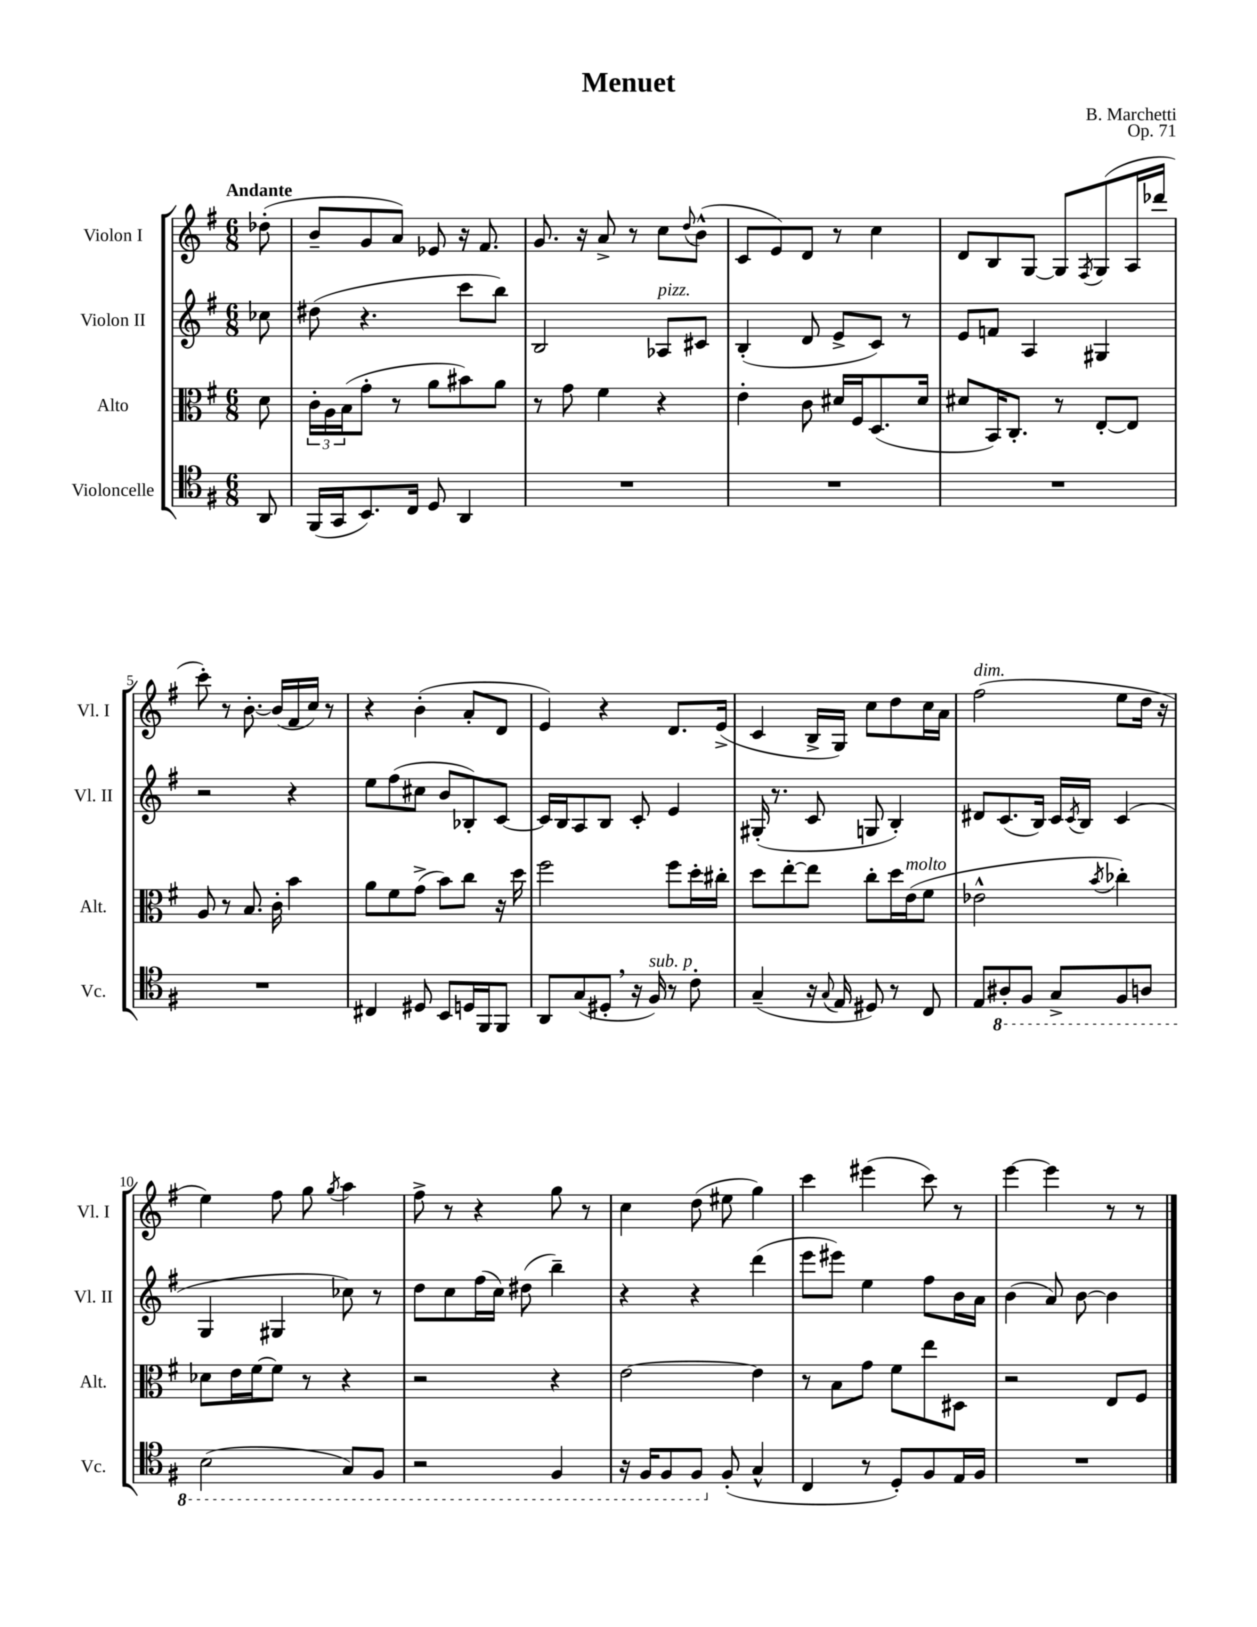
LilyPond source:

\header { title = "Menuet" composer = "B. Marchetti" opus = "Op. 71" }
<<
\new StaffGroup <<
\new Staff = "s0" \with { instrumentName = "Violon I" shortInstrumentName = "Vl. I" } {
    \clef treble \key g \major \numericTimeSignature \time 6/8 \partial 8 \tempo "Andante"
    des''8-.( |
    b'8-- g'8 a'8) ees'8 r16 fis'8. |
    g'8. r16 a'8-> r8 c''8 \appoggiatura { d''8 } b'8-^( |
    c'8 e'8) d'8 r8 c''4 |
    d'8 b8 g8~ g8 \acciaccatura { fis8 } g8( a16 des'''16 |
    c'''8-.) r8 b'8.~-. b'16( fis'16 c''16) r8 |
    r4 b'4-.( a'8-. d'8 |
    e'4) r4 d'8. e'16->( |
    c'4 b16-> g16) c''8 d''8 c''16 a'16 |
    fis''2^\markup { \italic "dim." }( e''8 d''16 r16 |
    e''4) fis''8 g''8 \acciaccatura { g''8 } a''4 |
    fis''8-> r8 r4 g''8 r8 |
    c''4 d''8( eis''8 g''4) |
    c'''4 eis'''4( c'''8) r8 |
    e'''4~ e'''4 r8 r8 \bar "|." |
}
\new Staff = "s1" \with { instrumentName = "Violon II" shortInstrumentName = "Vl. II" } {
    \clef treble \key g \major \numericTimeSignature \time 6/8 \partial 8
    ces''8 |
    dis''8( r4. c'''8 b''8) |
    b2 aes8^\markup { \italic "pizz." } cis'8 |
    b4-.( d'8 e'8-> c'8) r8 |
    e'8 f'8 a4 gis4 |
    r2 r4 |
    e''8 fis''8( cis''8 b'8 bes8-.) c'8~ |
    c'16 b16 a8 b8 c'8-. e'4 |
    gis16-.( r8. c'8 g8 b4-.) |
    dis'8 c'8.( b16) c'16 \acciaccatura { c'8 } b16 c'4( |
    g4 gis4 ces''8) r8 |
    d''8 c''8 fis''16( c''16) dis''8( b''4--) |
    r4 r4 d'''4( |
    e'''8 eis'''8) e''4 fis''8 b'16 a'16 |
    b'4( a'8) b'8~ b'4 \bar "|." |
}
\new Staff = "s2" \with { instrumentName = "Alto" shortInstrumentName = "Alt." } {
    \clef alto \key g \major \numericTimeSignature \time 6/8 \partial 8
    d'8 |
    \tuplet 3/2 { c'16-. a16 b16( } g'8-. r8 a'8 bis'8) a'8 |
    r8 g'8 fis'4 r4 |
    e'4-. c'8 dis'16 fis16 d8.( dis'16 |
    dis'8 b,16) c8.-. r8 e8~-. e8 |
    a8 r8 b8. c'16-. b'4 |
    a'8 fis'8 g'8->( b'8) c''8 r16 d''16 |
    fis''2 fis''8 d''16-. cis''16-. |
    d''8 e''8~-. e''8 c''8-. d''16 e'16^\markup { \italic "molto" }( fis'8 |
    ees'2-^ \acciaccatura { b'8 } ces''4-.) |
    des'8 e'16 fis'16~ fis'8 r8 r4 |
    r2 r4 |
    e'2~ e'4 |
    r8 b8 g'8 fis'8 e''8 dis8 |
    r2 e8 fis8 \bar "|." |
}
\new Staff = "s3" \with { instrumentName = "Violoncelle" shortInstrumentName = "Vc." } {
    \clef tenor \key g \major \numericTimeSignature \time 6/8 \partial 8
    a,8 |
    fis,16( g,16 b,8.) c16 d8 a,4 |
    R2. |
    R2. |
    R2. |
    R2. |
    cis4 dis8 b,8 d16 fis,16 fis,8 |
    a,8 g8( dis8-. \breathe r16 fis16^\markup { \italic "sub. p" }) r8 c'8-. |
    g4--( r16 \appoggiatura { g8 } e16 dis8) r8 c8 |
    e8 \ottava #-1 ais,8-. fis,8 g,8-> fis,8 a,8 |
    b,2( g,8) fis,8 |
    r2 fis,4 |
    r16 fis,16 fis,8 fis,8 \ottava #0 fis8-.( g4-^ |
    c4 r8 d8-.) fis8 e16 fis16 |
    R2. \bar "|." |
}
>>
>>
